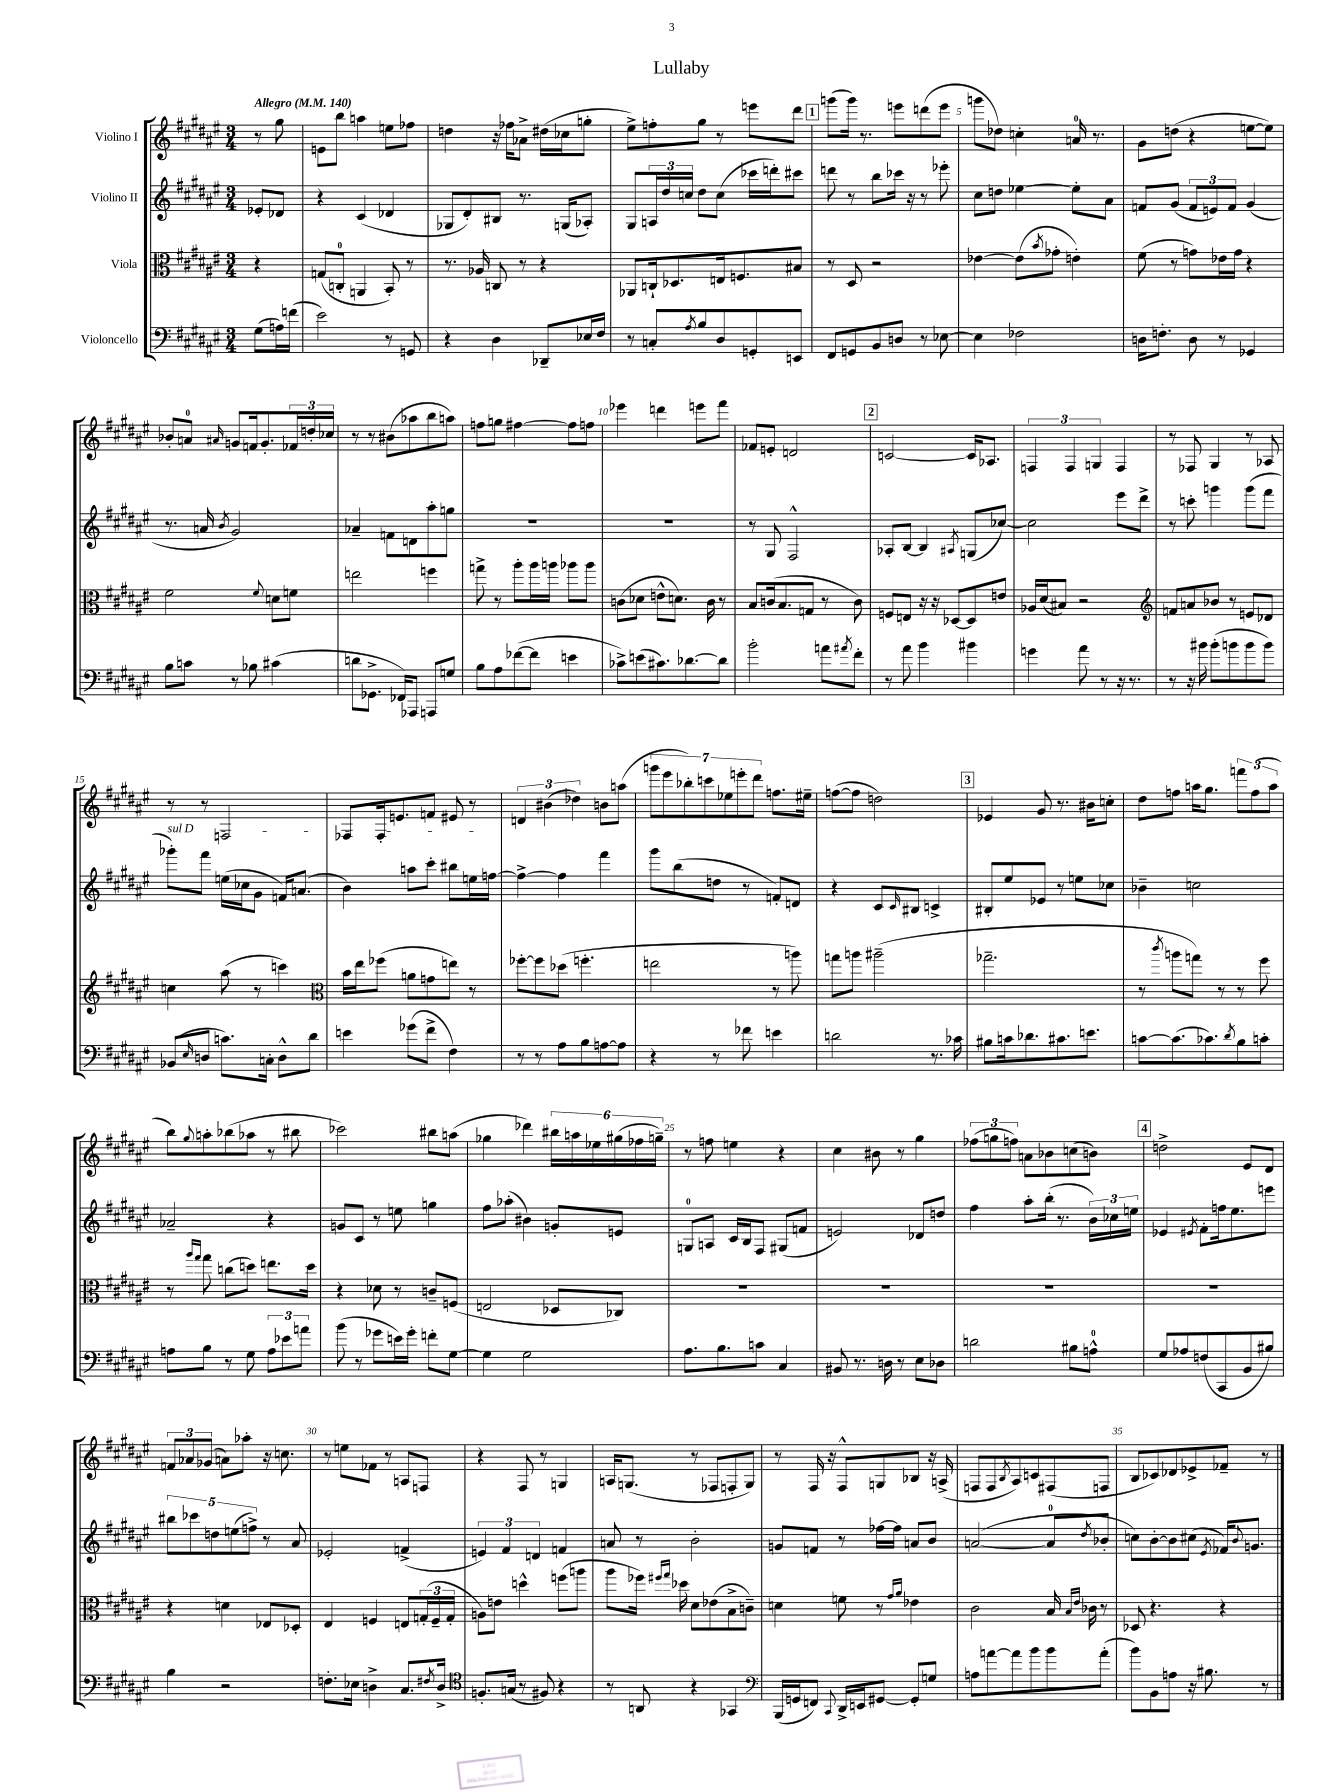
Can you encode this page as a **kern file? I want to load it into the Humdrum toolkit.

**kern	**kern	**kern	**kern
*staff4	*staff3	*staff2	*staff1
*clefF4	*clefC3	*clefG2	*clefG2
*k[f#c#g#d#a#e#]	*k[f#c#g#d#a#e#]	*k[f#c#g#d#a#e#]	*k[f#c#g#d#a#e#]
*M3/4	*M3/4	*M3/4	*M3/4
*MM140	*MM140	*MM140	*MM140
(8G#	4r	8e-'	8r
16A)	.	8d-	8gg#
(16f	.	.	.
=	=	=	=
2e#)	(8G	4r	8e
.	8C'	.	8bb
.	4AA	(4c#	4aa
8r	8BB')	4d-	8ee
8GG	8r	.	8ff-
=	=	=	=
4r	8.r	8G-	4dd
.	.	8d#')	.
.	16A-	.	.
4D#	8C	8B#	16r
.	.	.	16ff-
.	8r	8.r	8a-^
8DD-~	4r	.	(16dd#
.	.	(16G	16cc-
16E-	.	8A-')	8gg'
16F#	.	.	.
=	=	=	=
8r	8AA-	8G#	8ee#^)
8C'	16C`	24A	8ff'
.	.	24dd#	.
.	8.D-	.	.
.	.	24cc	.
8qA#	.	.	.
8B	.	8dd#	8gg#
8D#	16E	(8cc	8r
.	8.F	.	.
8GG'	.	16ccc-	8eee
.	.	16ddd')	.
8EE	8B#	8ccc#	8ddd#
=	=	=	=
8FF#	8r	8ddd	(8ggg
8GG	8D#	8r	16ggg)
.	.	.	8.r
8BB	2r	8bb	.
8D	.	16ccc-	8eee
.	.	16r	.
8r	.	8r	(8ddd
[8E-	.	8eee-'	8eee
=	=	=	=
4E-]	[4e-	8cc#	8ggg
.	.	8dd	8dd-)
2F-	(8e-]	[4ee-	4cc'
.	8qb	.	.
.	8g-'	.	.
.	4e')	8ee-']	16a
.	.	.	8.r
.	.	8a#	.
=	=	=	=
16D	(8f#	8f	8g#
8.F'	.	.	.
.	8r	(8g#	(8dd
8D	8g)	12f	4r
.	.	12e)	.
8r	16e-	.	.
.	.	12f	.
.	16g	.	.
4GG-	4r	(4g#	[8ee
.	.	.	8ee])
=	=	=	=
8B	2f#	8.r	8b-'
8c	.	.	8a
.	.	16a	.
.	.	8qb	16qqa#
8r	.	2g#)	8g
8B-	.	.	16f
.	.	.	8.g'
.	8qqf#	.	.
(4c#	8d	.	.
.	8f	.	24f-
.	.	.	24dd'
.	.	.	24cc-
=	=	=	=
8d	2ee	4a-~	8r
8.GG-^	.	.	8r
.	.	8f	(8b#
16FF-)	.	.	.
8AAA-	.	8d	8aa-
8AAA	4ff	8aa#'	8bb
8G	.	8gg	8aa)
=	=	=	=
8B	8gg^	2.r	8ff
8A#	8r	.	8gg
([8f-	8aa#'	.	[4ff#
8f-]	16aa#	.	.
.	16aa	.	.
4e	8aa-	.	8ff#]
.	8aa-	.	8ff
=	=	=	=
8c-^)	(8c	2.r	4eee-
(8e	8d-	.	.
8.c#)	8e^^	.	4ddd
.	8.d)	.	.
[8.d-	.	.	.
.	.	.	8eee
.	16c	.	.
8d-]	8r	.	8fff#
=	=	=	=
2b'	8B	8r	8f-
.	(16c	8G#	8e'
.	8.B	.	.
.	.	2F#^^	2d
.	8G	.	.
8a	8r	.	.
8qa#	.	.	.
8f#'	8c)	.	.
=	=	=	=
8r	8F	8A-'	[2c
8a#	8E	[8B	.
4b	16r	4B]	.
.	16r	.	.
.	[8D-	.	.
.	.	8qA#	.
4b#	8D-]	(8G	16c]
.	.	.	8.A-
.	8e	[8cc-)	.
=	=	=	=
4g	16A-	2cc-]	6F
.	(16d#	.	.
.	8B#)	.	.
.	.	.	6F
8a#	2r	.	.
.	.	.	6G
8r	.	.	.
16r	.	8eee#	4F
8.r	.	.	.
.	.	8ddd#^	.
=	=	=	=
*	*clefG2	*	*
8r	8f	8r	8r
16r	8a	8ccc'	8F-
16b#	.	.	.
(8b#'	8b-	4ggg	4G#
8b	8r	.	.
8b	8e	(8ggg	8r
8b)	8d-	8fff#	8A-
=	=	=	=
(8BB-	4cc	8ggg-')	8r
16qqE#	.	.	.
8D	.	8fff#	8r
8.c)	(8aa#	(16ee	2F
.	.	16cc-	.
.	8r	8g#	.
16C'	.	.	.
8D^^	4ccc)	16f)	.
.	.	(8.a	.
8d#	.	.	.
=	=	=	=
*	*clefC3	*	*
4e	16b	4b)	8F-
.	16ee#	.	.
.	(8ff-	.	16F-'
.	.	.	8.e
(8g-	8a	8aa	.
8f#^	8g	8ccc#'	8f
4F#)	8ee)	8bb#	8e#
.	8r	16ee	8r
.	.	[16ff	.
=	=	=	=
8r	[8ff-'	4ff^_	6d
8r	8ff-]	.	.
.	.	.	(6b#
8A#	(8dd-	4ff]	.
.	.	.	6dd-)
8B	4.ff'	.	.
[8A	.	4fff#	8b
8A]	.	.	(8aa
=	=	=	=
4r	2ee	8ggg#	14ggg
.	.	.	14eee#
.	.	(8bb	.
.	.	.	14bb-')
.	.	.	14ccc
8r	.	8dd	.
.	.	.	14ee-
.	.	.	14eee'
8f-	.	8r	.
.	.	.	14ddd#
4e	8r	8f')	8.ff
.	8aa)	8d	.
.	.	.	16ee#~
=	=	=	=
2d	8gg	4r	([8ff
.	8aa	.	8ff]
.	(2aa#~	8c#	2dd)
.	.	16qqc#	.
.	.	8B#	.
8.r	.	4c^	.
16c-	.	.	.
=	=	=	=
8B#	2.gg-~	8B#'	4e-
16c	.	8ee#	.
8.d-	.	.	.
.	.	8e-	8g#
8.c#	.	8r	8.r
.	.	8ee	.
8.e	.	.	16b#
.	.	8cc-	8cc'
=	=	=	=
[8c	8r	4b-~	8dd#
.	8qccc#	.	.
(8.c]	8aa	.	8ff
.	8gg)	2cc	16aa
8.c-)	.	.	8.gg#
.	8r	.	.
8qd#	.	.	.
8B	8r	.	12fff
.	.	.	(12ff
8c'	8ff#	.	.
.	.	.	12aa
=	=	=	=
8A	8r	2a-~	8bb)
.	16qqaa#	.	.
.	16qqgg#	.	8qqgg#
8B	8gg#	.	8aa'
8r	(8cc	.	(8bb-
8G#	8dd)	.	8aa-
12A	8.ee	4r	8r
12e-	.	.	.
.	.	.	8bb#
12a	.	.	.
.	16dd	.	.
=	=	=	=
(8b	4r	8g	2ccc-)
8r	.	8c#	.
8g-	8d-	8r	.
16e)	8r	8ee	.
16g-'	.	.	.
8f'	8c~	4gg	8bb#
[8G#	(8F	.	(8aa
=	=	=	=
4G#]	2E	8ff#	4gg-
.	.	(8aa-'	.
2G#	.	4b#)	4ddd-)
.	8D-	8g'	24bb#
.	.	.	24aa
.	.	.	24ee-
.	8C-)	8e	(24gg#
.	.	.	24ff-
.	.	.	24gg~)
=	=	=	=
8.A#	2.r	8G	8r
.	.	8A	8ff
8.B	.	.	.
.	.	16c#	4ee
.	.	16B	.
8c	.	8F#	.
4C#	.	(8G#	4r
.	.	8f	.
=	=	=	=
8BB#	2.r	2e)	4cc#
8.r	.	.	.
.	.	.	8b#
16D	.	.	.
8r	.	.	8r
8E#	.	8d-	4gg#
8D-	.	8dd	.
=	=	=	=
2d	2.r	4ff#	(12ff-
.	.	.	12gg
.	.	.	12ff)
.	.	8aa#'	8a
.	.	(16bb'	8b-
.	.	8.r	.
8B#	.	.	(8cc
8A^^	.	24b)	8b)
.	.	24cc-	.
.	.	24ee	.
=	=	=	=
8G#	2.r	4e-	2dd^
8A-	.	.	.
.	.	8qe#	.
(8F	.	8f#'	.
8CC#	.	16ff	.
.	.	8.ee#	.
8BB	.	.	8e#
8B#)	.	8eee	8d#
=	=	=	=
4B	4r	10bb#	12f
.	.	.	12a-
.	.	10ccc-	.
.	.	.	(12g-
.	.	10dd	.
2r	4d	.	8a)
.	.	(10ee	.
.	.	.	8aa-'
.	.	10ff^)	.
.	8E-	8r	16r
.	.	.	8.cc
.	8D-'	8a#	.
=	=	=	=
8.F'	4E#	2e-'	8r
.	.	.	8ee
16E-	.	.	.
4D^	4F	.	8f-
.	.	.	8r
8.C#	8E	(4f^	8A
.	(24G'	.	8F
.	24F~	.	.
8qF#	.	.	.
16D^	.	.	.
.	24G'	.	.
=	=	=	=
*clefC4	*	*	*
8.F'	8A)	6e)	4r
.	8e	.	.
.	.	6f#	.
(16G	.	.	.
8r	4dd^^	.	8F#
.	.	6d	.
8F#)	.	.	8r
4r	(8ff	4f	4G
.	8aa	.	.
=	=	=	=
8r	8aa#	8a	16A
.	.	.	(8.G
8AA	16ff-)	8r	.
.	16qqff#	.	.
.	16qqgg#	.	.
.	16dd-	.	.
4r	8d#	2b'	8r
.	(8e-	.	8F-
4GG-	8B^	.	8F'
.	8c~)	.	8G)
=	=	=	=
*clefF4	*	*	*
(16BBB	4d	8g	8r
16GG	.	.	.
8FF)	.	8f	16F#
.	.	.	16r
8qqCC#	.	.	.
16DD#^	8f	8r	8F#^^
16EE	.	.	.
[8GG#	8r	[16ff-	8G
.	.	16ff-]	.
.	16qqg#	.	.
.	16qqa#	.	.
8GG#']	4e-	8a	8B-
8G	.	8b	16r
.	.	.	(16A^
=	=	=	=
8A	2c#	([2a	8F
[8a	.	.	8F
.	.	.	8qB
8a]	.	.	8A#)
8b	.	.	8c
8b	16B	8a]	(8F#
.	16qqB	.	.
.	16qqe#	.	.
.	16c-	.	.
.	.	8qdd#	.
(8a'	8r	8b-'	8F
=	=	=	=
8b)	8D-	8cc)	8B
8BB	4.r	[8b'	8c-)
8A	.	8b]	8d-
16r	.	(8cc#	8e-^
8.B#	.	.	.
.	.	8qe#	.
.	4r	16f-)	8f-~
.	.	8qqb	.
.	.	8.g	.
8r	.	.	8r
==	==	==	==
*-	*-	*-	*-
